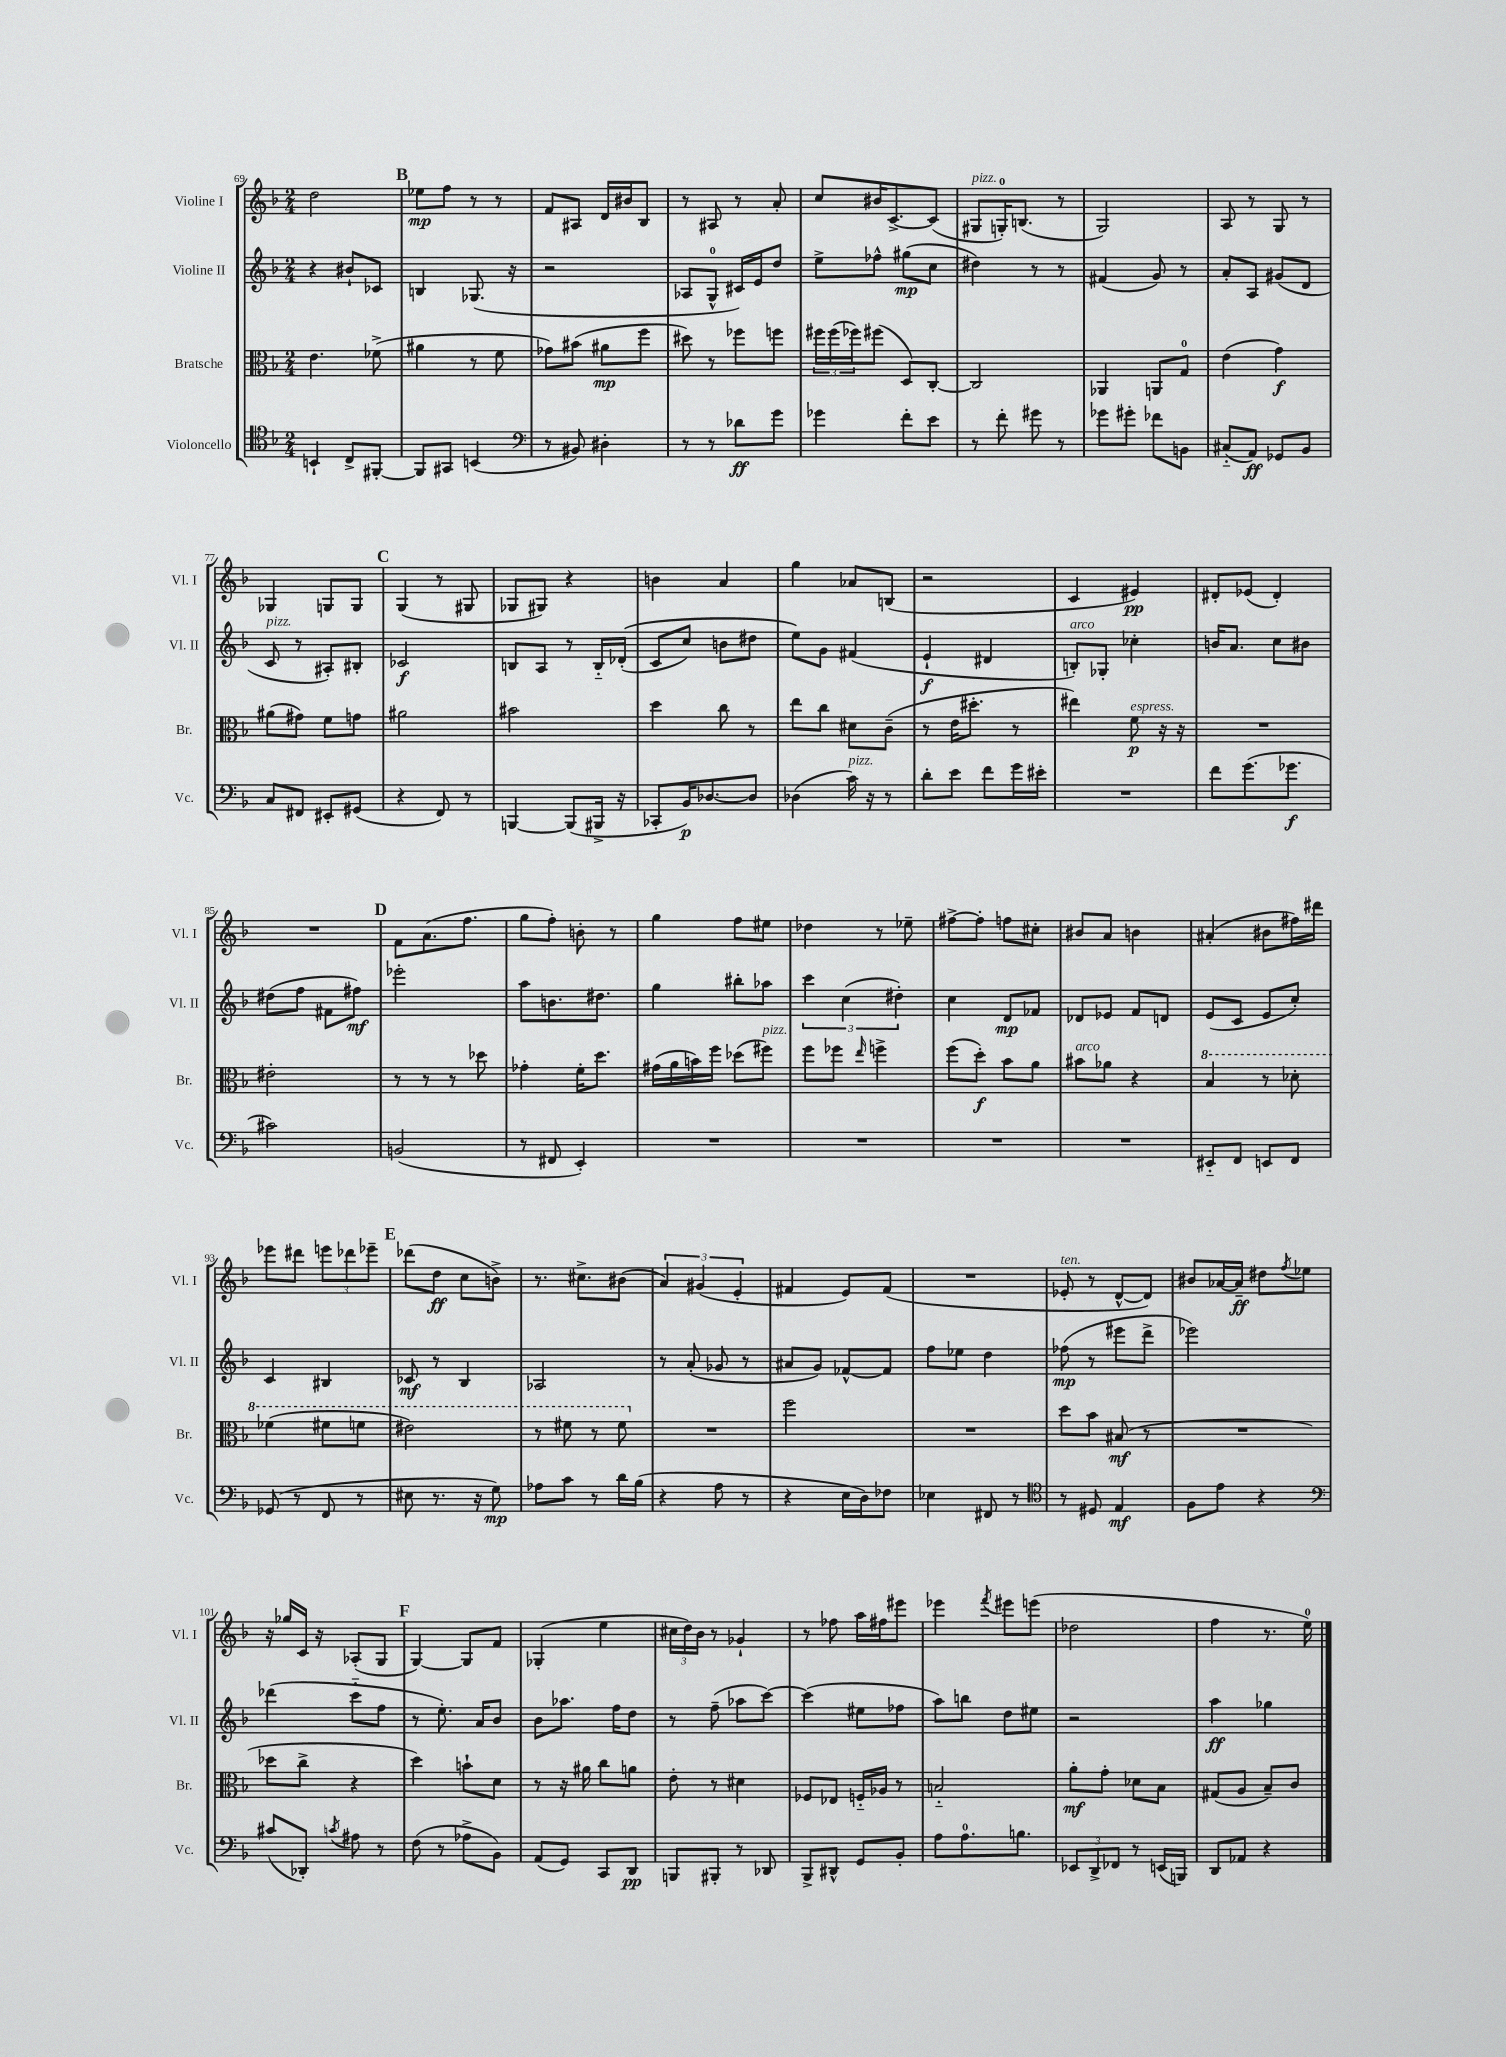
<<
\new StaffGroup <<
\new Staff = "s0" \with { instrumentName = "Violine I" shortInstrumentName = "Vl. I" } {
    \clef treble \key f \major \numericTimeSignature \time 2/4
    d''2 |
    \mark \markup { \bold "B" } ees''8\mp f''8 r8 r8 |
    f'8 ais8 d'16 bis'16 bes8 |
    r8 ais8 r8 a'8-. |
    c''8 bis'16 c'8.~-> c'8( |
    gis8^\markup { \italic "pizz." } g16-0-.) b8.( r8 |
    g2) |
    a8 r8 g8 r8 |
    ges4 g8 g8 |
    \mark \markup { \bold "C" } g4( r8 gis8 |
    ges8 gis8) r4 |
    b'4 a'4 |
    g''4 aes'8 b8( |
    r2 |
    c'4 eis'4\pp) |
    dis'8-. ees'8( dis'4-.) |
    R2 |
    \mark \markup { \bold "D" } f'8 a'8.( f''8. |
    g''8 f''8-.) b'8-. r8 |
    g''4 f''8 eis''8 |
    des''4 r8 ees''8-- |
    fis''8~-> fis''8-. f''8 cis''8-. |
    bis'8 a'8 b'4 |
    ais'4-.( bis'8 fis''16) dis'''16 |
    ees'''8 dis'''8 \tuplet 3/2 { e'''8 des'''8 ees'''8-- } |
    \mark \markup { \bold "E" } des'''8( d''8\ff c''8 b'8->) |
    r8. cis''8.-> bis'8( |
    \tuplet 3/2 { a'4) gis'4( e'4-. } |
    fis'4 e'8) fis'8( |
    R2 |
    ees'8-.^\markup { \italic "ten." } r8 d'8~-^ d'8) |
    bis'8 aes'16~ aes'16--\ff dis''8 \acciaccatura { f''8 } ees''8 |
    r16 ges''16 c'16 r16 aes8-.( g8 |
    \mark \markup { \bold "F" } g4~) g8 f'8 |
    ges4-.( e''4 |
    \tuplet 3/2 { cis''16 d''16) bes'16 } r8 ges'4-! |
    r8 fes''8 a''16 fis''16 eis'''8 |
    ees'''4 \acciaccatura { f'''8 } eis'''8 e'''8( |
    des''2 |
    f''4 r8. e''16-0) \bar "|." |
}
\new Staff = "s1" \with { instrumentName = "Violine II" shortInstrumentName = "Vl. II" } {
    \clef treble \key f \major \numericTimeSignature \time 2/4
    r4 bis'8-! ces'8 |
    \mark \markup { \bold "B" } b4 ges8.( r16 |
    r2 |
    aes8 g8-0-^ cis'16) e'16 d''8 |
    e''8-> fes''8-^ gis''8\mp( c''8 |
    dis''4) r8 r8 |
    fis'4( g'8) r8 |
    a'8-. a8 gis'8( d'8 |
    c'8^\markup { \italic "pizz." } r8 ais8-.) bis8-. |
    \mark \markup { \bold "C" } ces'2\f |
    b8 a8 r8 b16-_ des'16-.(\( |
    c'8 c''8) b'8 dis''8 |
    e''8\) g'8 fis'4( |
    e'4-!\f dis'4 |
    b8-.^\markup { \italic "arco" }) ges8-. ces''4-. |
    b'16 a'8. c''8 bis'8 |
    dis''8( f''8 fis'8 fis''8\mf) |
    \mark \markup { \bold "D" } ees'''2-. |
    a''8 b'8. dis''8. |
    g''4 bis''8-. aes''8 |
    \tuplet 3/2 { c'''4 c''4( dis''4-.) } |
    c''4 d'8\mp fes'8 |
    des'8 ees'8 f'8 d'8 |
    e'8( c'8 e'8 c''8-.) |
    c'4 bis4 |
    \mark \markup { \bold "E" } ces'8\mf r8 bes4 |
    aes2 |
    r8 a'8-.( ges'8 r8 |
    ais'8 g'8) fes'8~-^ fes'8 |
    f''8 ees''8 d''4 |
    fes''8\mp( r8 eis'''8 d'''8-> |
    ees'''2) |
    des'''4( c'''8-_ f''8 |
    \mark \markup { \bold "F" } r8 e''8.-.) a'16 bes'8 |
    bes'8 aes''8. f''16 d''8 |
    r8 f''8--( aes''8 c'''8~) |
    c'''4( eis''8 fes''8 |
    a''8) b''8 d''8 eis''8 |
    r2 |
    a''4\ff ges''4 \bar "|." |
}
\new Staff = "s2" \with { instrumentName = "Bratsche" shortInstrumentName = "Br." } {
    \clef alto \key f \major \numericTimeSignature \time 2/4
    e'4. fes'8->( |
    \mark \markup { \bold "B" } ais'4 r8 f'8 |
    ges'8) bis'8( ais'8\mp f''8 |
    dis''8) r8 fes''8 f''8 |
    \tuplet 3/2 { fis''16 fis''16( fes''16) } fis''8( d8) c8~-. |
    c2 |
    aes,4 a,8 g8-0 |
    e'4( g'4\f) |
    ais'8( gis'8) f'8 g'8 |
    \mark \markup { \bold "C" } ais'2 |
    bis'2 |
    d''4 c''8 r8 |
    e''8 c''8 dis'8 c'8--( |
    r8 e'16 dis''8.-. r8 |
    eis''4) f'8\p^\markup { \italic "espress." } r16 r16 |
    R2 |
    eis'2-. |
    \mark \markup { \bold "D" } r8 r8 r8 des''8 |
    ges'4-. f'16-. d''8. |
    gis'16( a'16 b'16) f''16 des''8( fis''8^\markup { \italic "pizz." }) |
    f''8 fes''8 \grace { e''16 } f''4-> |
    f''8( d''8-.\f) bes'8 a'8 |
    bis'8^\markup { \italic "arco" } aes'8 r4 |
    \ottava #1 bes'4 r8 des''8-. |
    fes''4( fis''8 f''8 |
    \mark \markup { \bold "E" } eis''2) |
    r8 fis''8 r8 fis''8 \ottava #0 |
    R2 |
    f''2 |
    R2 |
    d''8 bes'8 bis8\mf( r8 |
    R2 |
    des''8 c''8-> r4 |
    \mark \markup { \bold "F" } d''4) b'8-! d'8 |
    r8 r16 ais'16 c''8 a'8 |
    e'8-. r8 dis'4 |
    fes8 ees8 f16-_ aes16 r8 |
    b2-_ |
    a'8-.\mf g'8-. des'8 bes8 |
    gis8( a8 bes8--) c'8 \bar "|." |
}
\new Staff = "s3" \with { instrumentName = "Violoncello" shortInstrumentName = "Vc." } {
    \clef tenor \key f \major \numericTimeSignature \time 2/4
    b,4-! c8-> fis,8~-. |
    \mark \markup { \bold "B" } fis,8 gis,8 b,4( |
    \clef bass r8 bis,8) dis4-. |
    r8 r8 des'8\ff g'8 |
    ges'4 f'8-. e'8 |
    r8 f'8-. gis'8 r8 |
    ges'8 gis'8-. fes'8 b,8 |
    cis8-_( a,8\ff) ges,8 bes,8 |
    c8 fis,8 eis,8-. gis,8( |
    \mark \markup { \bold "C" } r4 f,8) r8 |
    b,,4~ b,,8( bis,,16-> r16 |
    ces,8-. bes,16\p) des8.~ des8 |
    des4( c'16^\markup { \italic "pizz." }) r16 r8 |
    d'8-. e'8 f'8 g'16 eis'16-. |
    R2 |
    f'8 g'8.( ges'8.\f |
    cis'2) |
    \mark \markup { \bold "D" } b,2( |
    r8 fis,8 e,4-.) |
    R2 |
    R2 |
    R2 |
    R2 |
    eis,8-_ f,8 e,8 f,8 |
    ges,8( r8 f,8 r8 |
    \mark \markup { \bold "E" } eis8 r8. r16 g8\mp) |
    aes8 c'8 r8 d'16 bes16( |
    r4 a8 r8 |
    r4 e16 d16) fes8 |
    ees4 fis,8 r8 |
    \clef tenor r8 dis8 e4\mf |
    f8 e'8 r4 |
    \clef bass cis'8( des,8-.) \acciaccatura { c'8 } ais8 r8 |
    \mark \markup { \bold "F" } f8( r8 aes8-> bes,8) |
    a,8( g,8) c,8 d,8\pp |
    b,,8 bis,,8-. r8 des,8 |
    bes,,8-> dis,8-^ g,8 bes,8-. |
    a8 a8.-0 b8. |
    \tuplet 3/2 { ees,8 d,8-> fes,8 } r8 e,16( b,,16) |
    d,8 aes,8 r4 \bar "|." |
}
>>
>>
\layout { \context { \Score currentBarNumber = #69 } }
